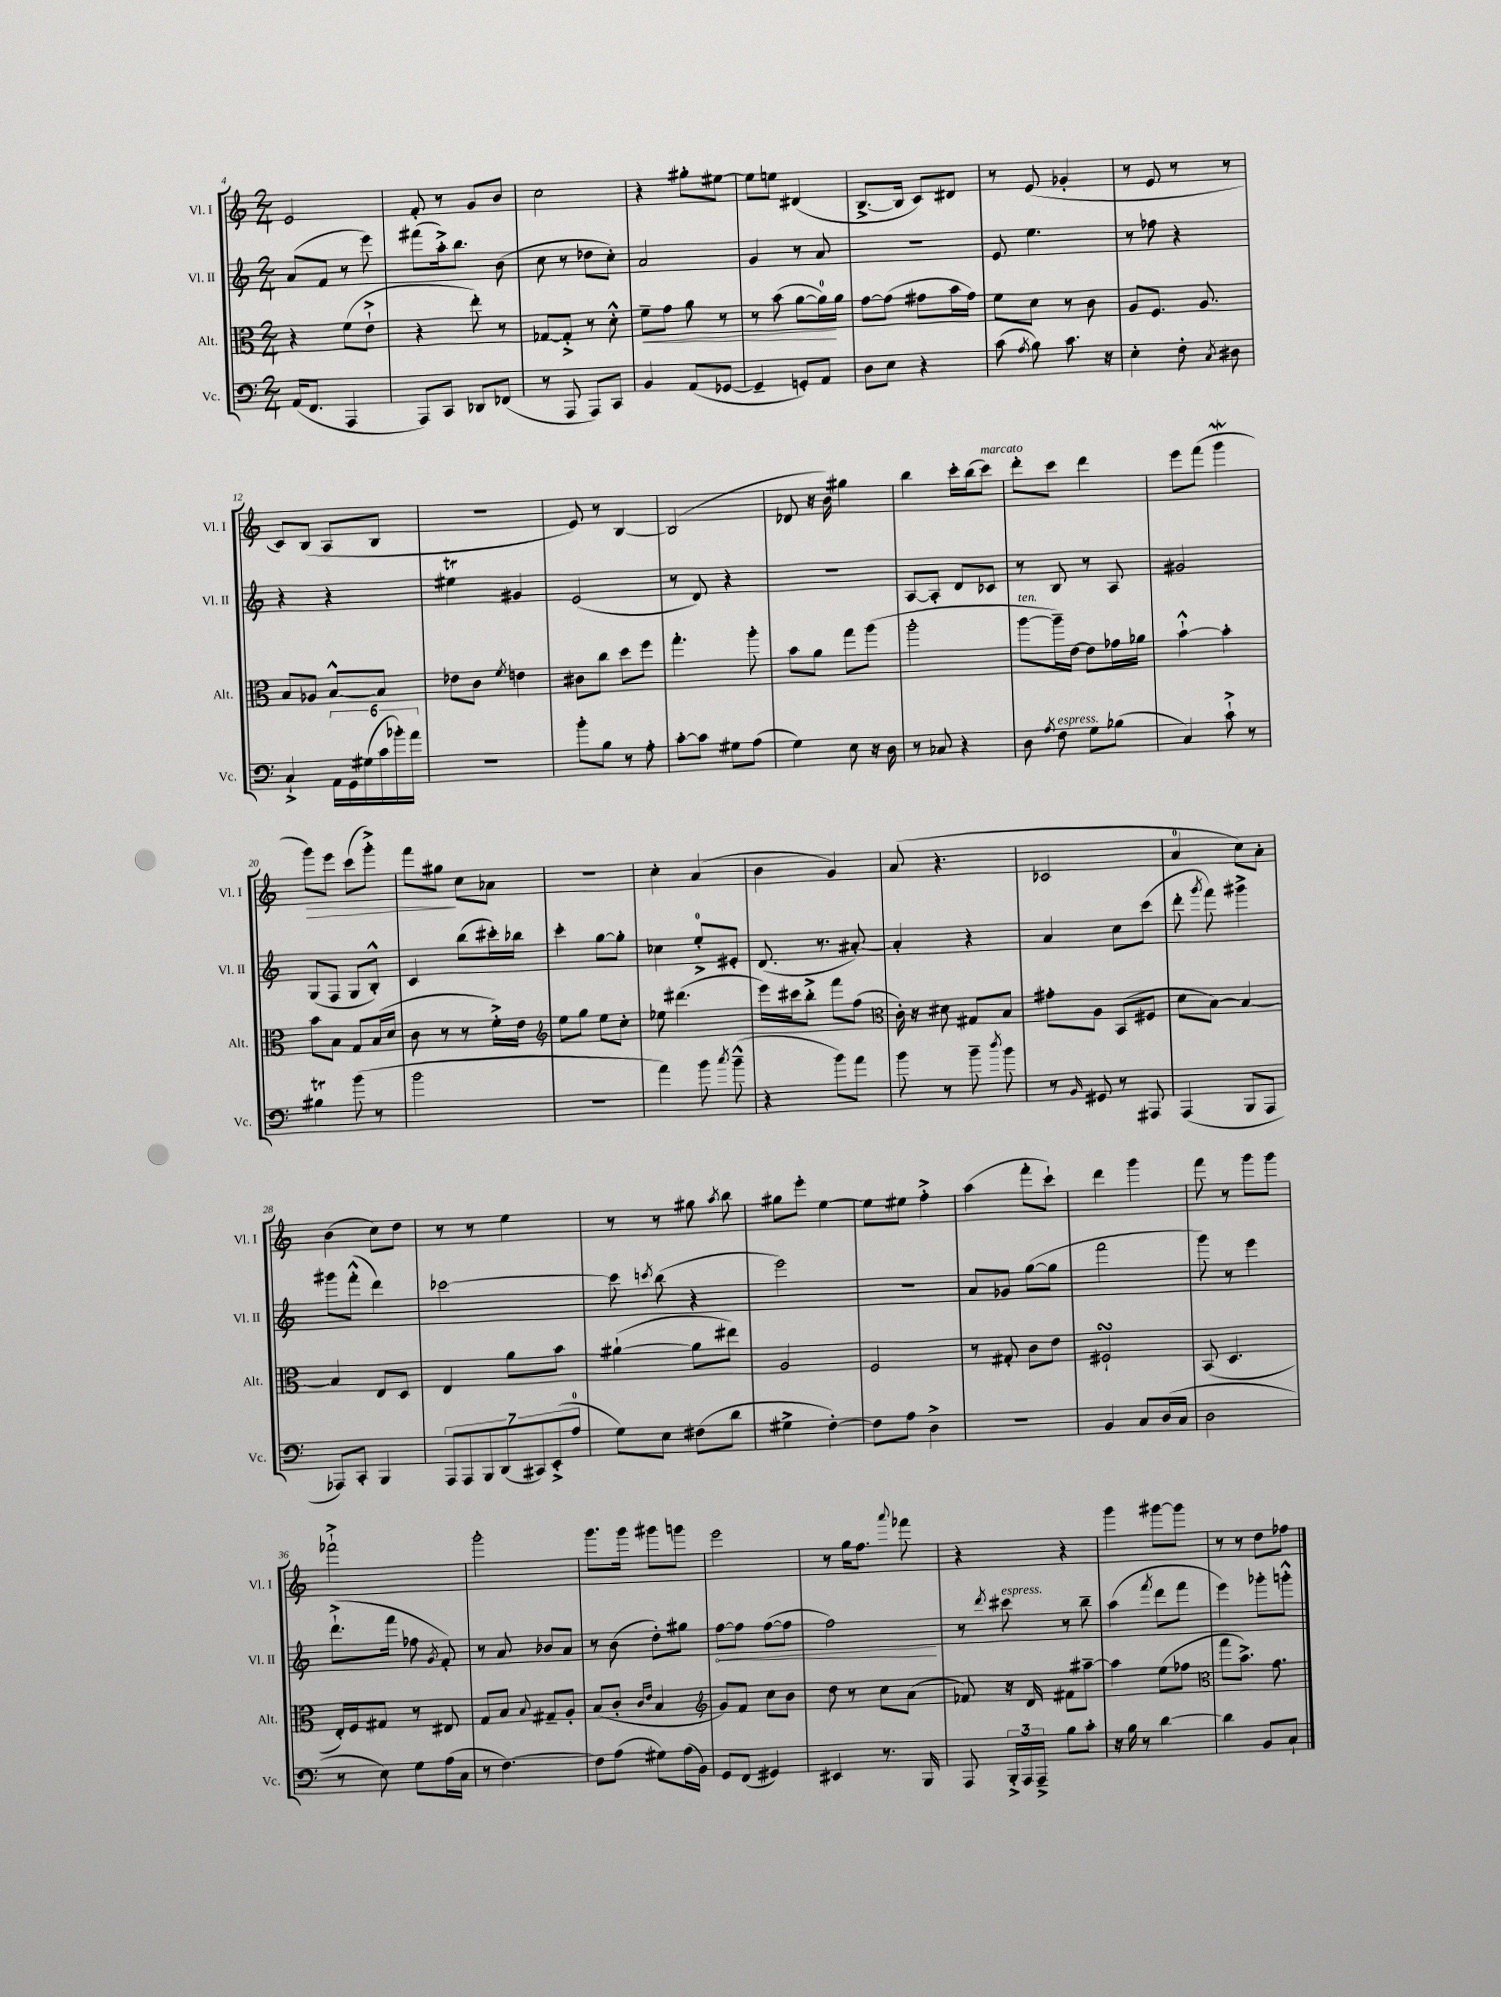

**kern	**kern	**dynam	**kern	**dynam	**kern	**dynam
*part4	*part3	*part3	*part2	*part2	*part1	*part1
*staff4	*staff3	*staff3	*staff2	*staff2	*staff1	*staff1
*I"Vc.	*I"Alt.	*	*I"Vl. II	*	*I"Vl. I	*
*I'Vc.	*I'Alt.	*	*I'Vl. II	*	*I'Vl. I	*
*clefF4	*clefC3	*	*clefG2	*	*clefG2	*
*k[]	*k[]	*	*k[]	*	*k[]	*
*M2/4	*M2/4	*	*M2/4	*	*M2/4	*
=4	=4	=4	=4	=4	=4	=4
(16AA/KL	4r	.	(8a/L	.	2e/	.
8.FF/J	.	.	.	.	.	.
.	.	.	8f/J	.	.	.
4AAA/	(8f\L	.	8r	.	.	.
.	8e`^\J	.	8eee\)	.	.	.
=5	=5	=5	=5	=5	=5	=5
8AAA/L)	4r	.	(8fff#X\L	.	8f'/	.
8CC/J	.	.	16aa'^\k)	.	8r	.
.	.	.	8.bb\J	.	.	.
8DD-X/L	8ee'\)	.	.	.	8g/L	.
(8FF-X/J	8r	.	(8b\	.	8b/J	.
=6	=6	=6	=6	=6	=6	=6
8r	[8G-X/L	.	8cc\	.	2cc\	.
8AAA/	8G-'^/J]	.	8r	.	.	.
8AAA/L)	8r	.	8dd-X\L	.	.	.
8CC/J	8d'^^\	.	8cc'\J)	.	.	.
=7	=7	=7	=7	=7	=7	=7
!	!	!LO:HP:b	!	!	!	!
4BB/	8f~\L	<	2a/	.	4r	.
.	8g\J	.	.	.	.	.
(8AA/L	8a\	.	.	.	8gg#X'\L	.
[8GG-X/J	8r	.	.	.	[8ee#X\J	.
=8	=8	=8	=8	=8	=8	=8
4GG-~/]	8r	.	4g/	.	8ee#\L]	.
.	(8b\	.	.	.	8een\J	.
8GGn'/L)	[8a\L	.	8r	.	(4d#X/	.
8AA/J	16a\L])	.	8a/	.	.	.
.	16a\JJ	[	.	.	.	.
=9	=9	=9	=9	=9	=9	=9
8D\L	[8g\L	.	2r	.	[8.B^/L	.
8E\J	(8g\J]	.	.	.	.	.
.	.	.	.	.	16B/Jk]	.
4r	8g#X\L	.	.	.	8c/L)	.
.	16b\L	.	.	.	8d#X/J	.
.	16g#\JJ)	.	.	.	.	.
=10	=10	=10	=10	=10	=10	=10
(8c\	8f\L	.	8e/	.	8r	.
8qA/	.	.	.	.	.	.
8B\)	8d\J	.	4.ee\	.	(8e/	.
8.c\	8r	.	.	.	4g-X'/	.
.	8c\	.	.	.	.	.
16r	.	.	.	.	.	.
=11	=11	=11	=11	=11	=11	=11
4E'\	8A/L	.	8r	.	8r	.
.	8.F/J	.	8ff-X\	.	8e/	.
8F'\	.	.	4r	.	8r	.
.	8.A/	.	.	.	.	.
8qC/	.	.	.	.	.	.
8D#X\	.	.	.	.	8r	.
!!LO:LB:g=z
=12	=12	=12	=12	=12	=12	=12
4C`^/	8B/L	.	4r	.	8c/L)	.
.	8A-X/J	.	.	.	(8B/J	.
24AA\LL	[8B^^/L	.	4r	.	8A/L	.
24GG\	.	.	.	.	.	.
(24G#X\	.	.	.	.	.	.
24c\	8B/J]	.	.	.	8B/J	.
24b-X'\)	.	.	.	.	.	.
24a\JJ	.	.	.	.	.	.
=13	=13	=13	=13	=13	=13	=13
2r	8e-X\L	.	4ee#Xt\	.	2r	.
.	8c\J	.	.	.	.	.
.	8qf/	.	.	.	.	.
.	4en\	.	4g#X/	.	.	.
=14	=14	=14	=14	=14	=14	=14
8b'\L	8c#X\L	.	(2e/	.	8e/)	.
8B\J	8cc\J	.	.	.	8r	.
8r	8dd\L	.	.	.	[4B/	.
8A'\	8ff\J	.	.	.	.	.
=15	=15	=15	=15	=15	=15	=15
[8c'\L	4.gg'\	.	8r	.	(2B/]	.
8c\J]	.	.	8d/)	.	.	.
8G#X\L	.	.	4r	.	.	.
(8A\J	8aa'\	.	.	.	.	.
=16	=16	=16	=16	=16	=16	=16
4G\)	8b\L	.	2r	.	8d-X/	.
.	8a\J	.	.	.	16r	.
.	.	.	.	.	16b\)	.
8E\	8gg\L	.	.	.	4gg#X\	.
16r	(8aa\J	.	.	.	.	.
16D\	.	.	.	.	.	.
=17	=17	=17	=17	=17	=17	=17
8r	2aa'\	.	[8A/L	.	4bb\	.
8C-X/	.	.	8A'/J]	.	.	.
4r	.	.	8d/L	.	16ccc'\LL	.
.	.	.	.	.	(16bb\J	.
!	!	!	!	!	!LO:TX:a:i:t=marcato	!
.	.	.	8c-X/J	.	8ccc\J)	.
=18	=18	=18	=18	=18	=18	=18
!	!LO:TX:a:i:t=ten.	!	!	!	!	!
8D\	[8aa\L	.	8r	.	8ddd'\L	.
8qA/	.	.	.	.	.	.
!LO:TX:a:i:t=espress.	!	!	!	!	!	!
8F\	16aa~\L])	.	8B/	.	8ccc\J	.
.	[16e\JJ	.	.	.	.	.
8G\L	8e\L]	.	8r	.	4ddd\	.
(8B-X\J	16g-X\L	.	8A/	.	.	.
.	16a-X\JJ	.	.	.	.	.
=19	=19	=19	=19	=19	=19	=19
4C/)	[4b`^^\	.	2g#X/	.	8eee\L	.
.	.	.	.	.	(8fff\J	.
8c`^\	4b'\]	.	.	.	4gggW\	.
8r	.	.	.	.	.	.
!!LO:LB:g=z
=20	=20	=20	=20	=20	=20	=20
!	!	!	!	!	!	!LO:HP:b
4B#Xt\	8b\L	.	(8G/L	.	8ggg\L)	>
.	8B\J	.	8F/J	.	8eee\J	.
(8b\	8G/L	.	8G/L	.	(8ccc\L	.
8r	(16B/L	.	8B'^^/J)	.	8ggg'^\J)	.
.	16d/JJ	.	.	.	.	.
=21	=21	=21	=21	=21	=21	=21
2b\	8c\	.	4c/	.	8fff\L	.
.	8r	.	.	.	8gg#X\J	.
.	8r	.	(8bb\L	.	8cc\L	]
.	16f'^\LL)	.	16ccc#X'\L)	.	8a-X\J	.
.	16e\JJ	.	16bb-X\JJ	.	.	.
=22	=22	=22	=22	=22	=22	=22
*	*clefG2	*	*	*	*	*
2r	8ee\L	.	4ccc'\	.	2r	.
.	8gg\J	.	.	.	.	.
.	8ee\L	.	[8gg\L	.	.	.
.	8cc'\J	.	8gg'\J]	.	.	.
=23	=23	=23	=23	=23	=23	=23
4a\)	8ee-X\	.	4cc-X\	.	4cc'\	.
.	(4.ddd#X\	.	.	.	.	.
8b\	.	.	8ee'^/L	.	(4a/	.
8qcc/	.	.	.	.	.	.
(8b~^^\	.	.	8e#X'/J	.	.	.
=24	=24	=24	=24	=24	=24	=24
4r	16eee\LL)	.	(8.d/	.	4b\	.
.	16ccc#X\J	.	.	.	.	.
.	8bb'^\J	.	.	.	.	.
.	.	.	8.r	.	.	.
8b\L)	8fff\L	.	.	.	4g/)	.
8a\J	(8ff\J	.	[8a#X'/)	.	.	.
=25	=25	=25	=25	=25	=25	=25
*	*clefC3	*	*	*	*	*
8b\	16c'\)	.	4a#'/]	.	(8a/	.
.	16r	.	.	.	.	.
8r	8d#X\	.	.	.	4.r	.
8b~\	8G#X/L	.	4r	.	.	.
8qdd/	.	.	.	.	.	.
8b\	8B/J	.	.	.	.	.
=26	=26	=26	=26	=26	=26	=26
8r	8g#X'\L	.	4a/	.	2c-X/	.
16qqBB/	.	.	.	.	.	.
8GG#X/	8A\J	.	.	.	.	.
8r	(8BB/L	.	8cc\L	.	.	.
8AAA#X/	8F#X/J	.	(8ccc\J	.	.	.
=27	=27	=27	=27	=27	=27	=27
(4AAA/	8d\L	.	8ddd'\	.	4a/	.
.	.	.	8qggg/	.	.	.
.	[8B\J)	.	8fff\)	.	.	.
8BBB/L	4B/_	.	4ggg#X^\	.	8cc\L)	.
8AAA/J	.	.	.	.	8a'\J	.
!!LO:LB:g=z
=28	=28	=28	=28	=28	=28	=28
8AAA-X/L)	4B/]	.	8ggg#X\L	.	(4b\	.
8CC'/J	.	.	(8fff'^^\J	.	.	.
4BBB/	8E/L	.	4ddd\)	.	8cc\L)	.
.	8D/J	.	.	.	8dd\J	.
=29	=29	=29	=29	=29	=29	=29
14AAA/L	4E/	.	[2ccc-X\	.	8r	.
14AAA/	.	.	.	.	.	.
.	.	.	.	.	8r	.
14BBB/	.	.	.	.	.	.
(14DD/	.	.	.	.	.	.
.	8a\L	.	.	.	4ee\	.
14CC#X/)	.	.	.	.	.	.
(14EE'^/	.	.	.	.	.	.
.	8b\J	.	.	.	.	.
14A/J	.	.	.	.	.	.
=30	=30	=30	=30	=30	=30	=30
8G\L)	([4a#X`\	.	8ccc-\]	.	8r	.
.	.	.	8qcccn/	.	.	.
8E\J	.	.	(8bb\	.	8r	.
(8F#X\L	8a#\L]	.	4r	.	8gg#X\	.
.	.	.	.	.	8qaa/	.
8d\J	8ee#X\J)	.	.	.	8bb\	.
=31	=31	=31	=31	=31	=31	=31
4G#X^\	2A/	.	2eee\)	.	8gg#X\L	.
.	.	.	.	.	8eee'\J	.
[4F'\)	.	.	.	.	[4ee\	.
=32	=32	=32	=32	=32	=32	=32
8F\L]	2F/	.	2r	.	8ee\L]	.
8A\J	.	.	.	.	8ee#X\J	.
4D^\	.	.	.	.	4ff'^\	.
=33	=33	=33	=33	=33	=33	=33
2r	8r	.	8a/L	.	(4aa\	.
.	8G#X'/	.	8g-X/J	.	.	.
.	8c\L	.	([8gg\L	.	8fff'\L	.
.	8e\J	.	8gg\J]	.	8ccc`\J)	.
=34	=34	=34	=34	=34	=34	=34
4BB/	2F#XsSsS`/	.	2fff\	.	4ddd\	.
8C/L	.	.	.	.	4ggg\	.
(16D/L	.	.	.	.	.	.
16C/JJ	.	.	.	.	.	.
=35	=35	=35	=35	=35	=35	=35
2D\	(8BB/	.	8ggg\)	.	8fff\	.
.	4.D/	.	8r	.	8r	.
.	.	.	4eee\	.	8ggg\L	.
.	.	.	.	.	8ggg\J	.
!!LO:LB:g=z
=36	=36	=36	=36	=36	=36	=36
8r	16E'/LL)	.	(8.ddd`^\L	.	2fff-X`^\	.
.	16F/J	.	.	.	.	.
8E\)	8G#X/J	.	.	.	.	.
.	.	.	16fff\Jk	.	.	.
8G\L	8r	.	8ff-X\	.	.	.
.	.	.	8qg/	.	.	.
(16A\L	8E#X/	.	8f'/)	.	.	.
16C\JJ	.	.	.	.	.	.
=37	=37	=37	=37	=37	=37	=37
8r	8G/L	.	8r	.	2ggg'\	.
[4.F\)	8B/J	.	8a/	.	.	.
.	8qqB/	.	.	.	.	.
.	8G#X~/L	.	8b-X/L	.	.	.
.	8A'/J	.	8a/J	.	.	.
=38	=38	=38	=38	=38	=38	=38
8F\L]	(8B/L	.	8r	.	8.ggg\L	.
(8A\J	8c'/J	.	(8b\	.	.	.
.	.	.	.	.	16ggg\Jk	.
.	16qqc/LL	.	.	.	.	.
.	16qqe/JJ	.	.	.	.	.
8G#X\L)	4B/	.	8dd'\L)	.	8ggg#X\L	.
(16A\L	.	.	8gg#X\J	.	8gggn\J	.
16BB\JJ)	.	.	.	.	.	.
=39	=39	=39	=39	=39	=39	=39
*	*clefG2	*	*	*	*	*
!	!	!	!	!LO:HP:b	!	!
8GG/L	8g/L)	.	[8ff\L	<	2eee\	.
(8FF/J	8f/J	.	8ff\J]	.	.	.
4GG#X/)	8cc\L	.	([8ff\L	.	.	.
.	8b\J	.	8ff\J]	.	.	.
=40	=40	=40	=40	=40	=40	=40
4EE#X/	8dd\	.	2ff\)	.	8r	.
.	8r	.	.	.	16gg\KL	.
.	.	.	.	.	8.ff\J	.
8.r	8cc\L	.	.	.	.	.
.	.	.	.	.	8qqaaa/	.
.	(8a\J	.	.	.	8fff-X\	.
16BBB/	.	.	.	.	.	.
.	.	.	.	[	.	.
=41	=41	=41	=41	=41	=41	=41
8AAA/	8f-X/)	.	8r	.	4r	.
.	.	.	8qddd/	.	.	.
!	!	!	!LO:TX:a:i:t=espress.	!	!	!
24BBB'^/LL	16r	.	8ccc#X\	.	.	.
24AAA/	.	.	.	.	.	.
.	16d/	.	.	.	.	.
24AAA~^/JJ	.	.	.	.	.	.
8B\L	8f#X\L	.	8r	.	4r	.
8c'\J	[8aa#X~\J	.	8bb~\	.	.	.
=42	=42	=42	=42	=42	=42	=42
16r	4aa#\]	.	(4aa\	.	4ggg\	.
16B\	.	.	.	.	.	.
8r	.	.	.	.	.	.
.	.	.	8qfff/	.	.	.
[4d\	(8ee\L	.	8ddd\L	.	[8ggg#X\L	.
.	8ff-X\J	.	8fff\J	.	8ggg#\J]	.
=43	=43	=43	=43	=43	=43	=43
*	*clefC3	*	*	*	*	*
4d\]	8gg\L	.	4eee\)	.	8r	.
.	8.b^\J)	.	.	.	8r	.
8BB/L	.	.	8ggg-X'\L	.	8dd\L	.
.	8.g\	.	.	.	.	.
8C`/J	.	.	8gggn'^^\J	.	8ff-X\J	.
==	==	==	==	==	==	==
*-	*-	*-	*-	*-	*-	*-
